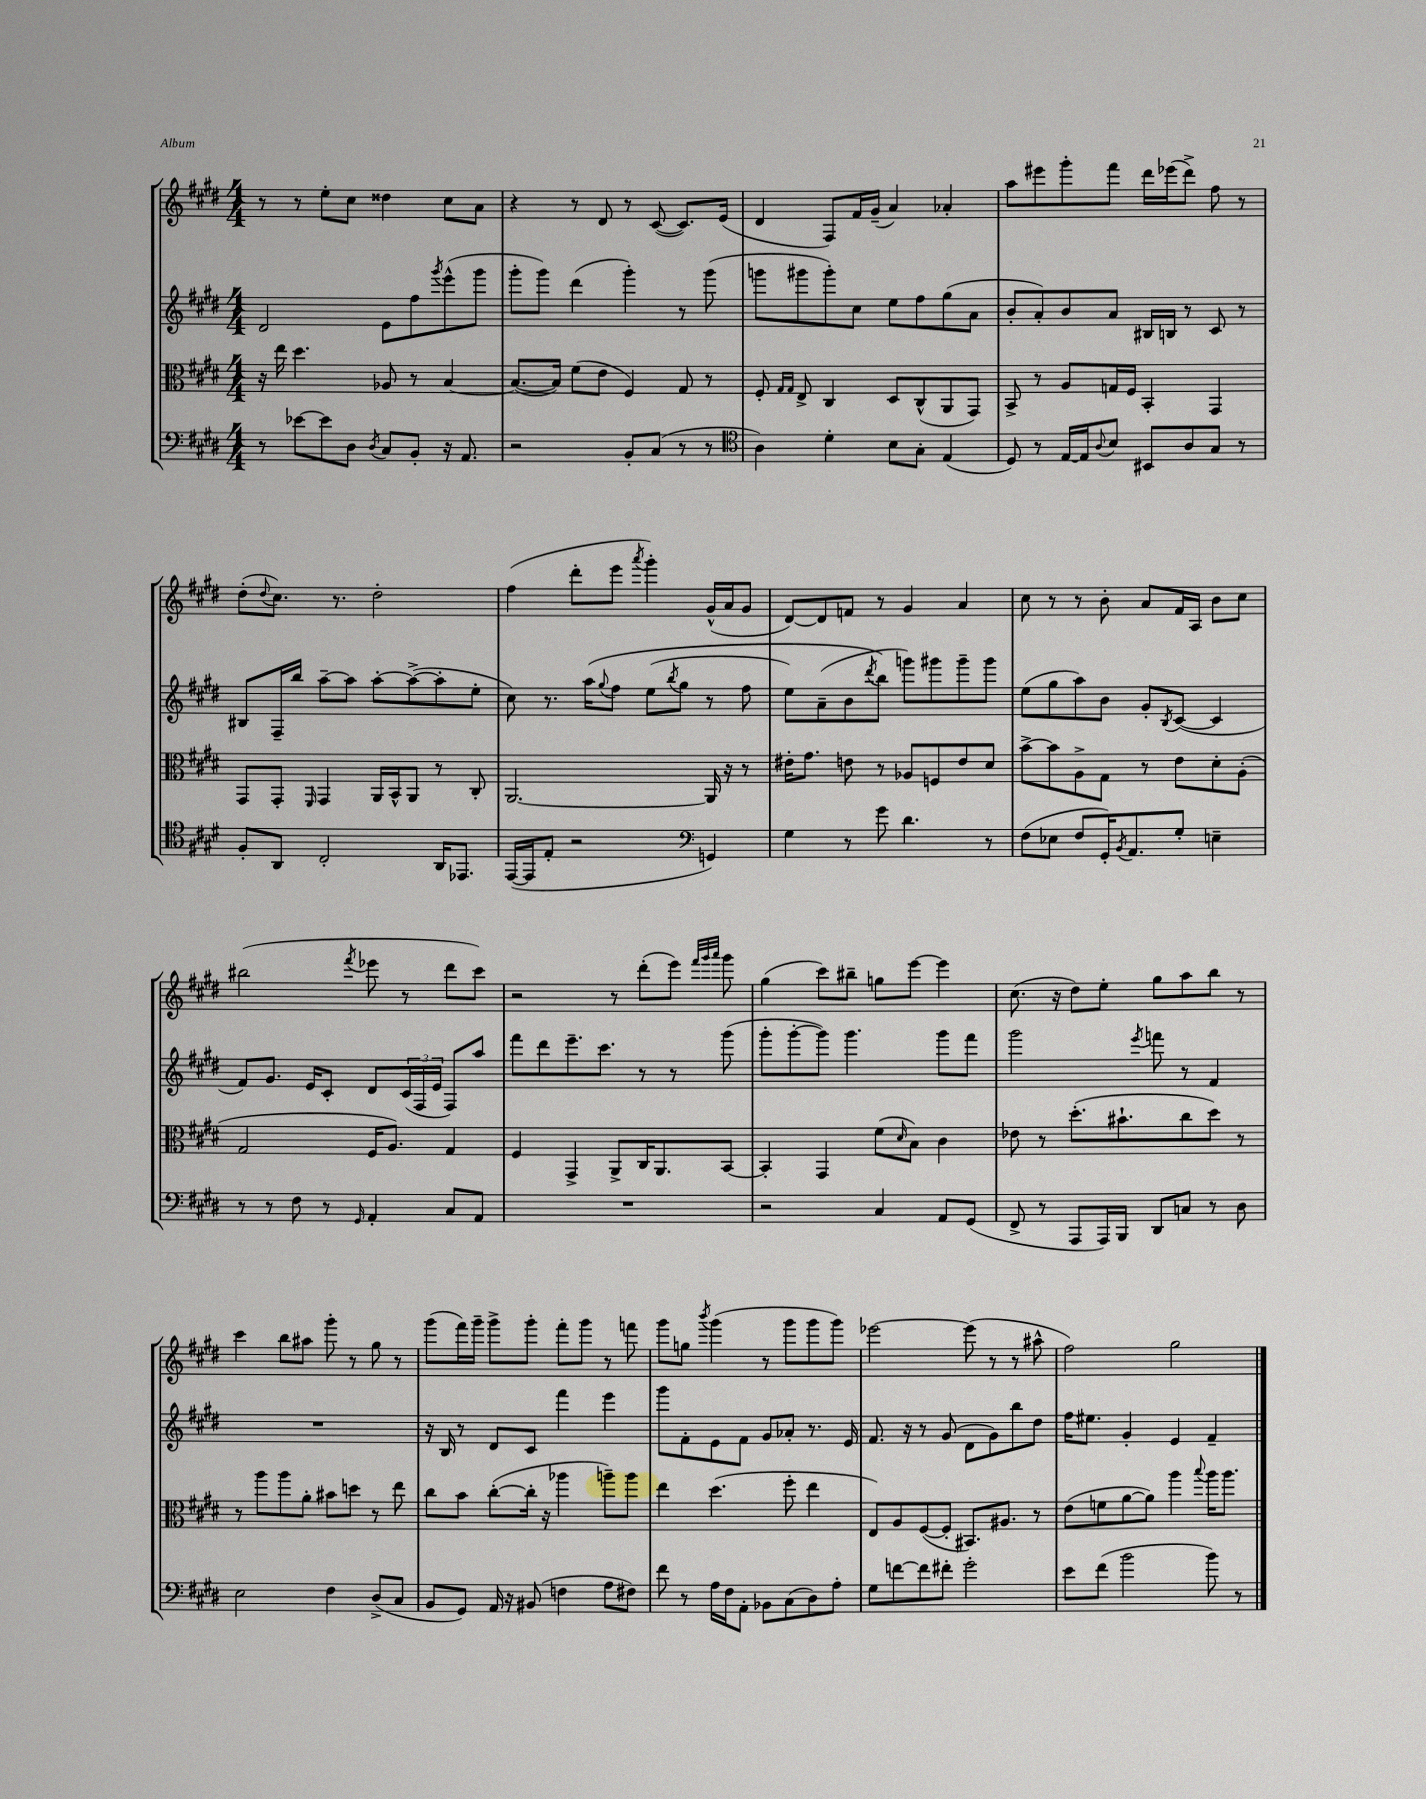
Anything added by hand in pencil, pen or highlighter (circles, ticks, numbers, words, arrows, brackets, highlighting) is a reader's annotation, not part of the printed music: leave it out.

**kern	**kern	**kern	**kern
*part4	*part3	*part2	*part1
*staff4	*staff3	*staff2	*staff1
*clefF4	*clefC3	*clefG2	*clefG2
*k[f#c#g#d#]	*k[f#c#g#d#]	*k[f#c#g#d#]	*k[f#c#g#d#]
*M4/4	*M4/4	*M4/4	*M4/4
=110	=110	=110	=110
8r	16r	2d#/	8r
.	16ee\	.	.
[8e-X\L	4.dd#\	.	8r
8e-\]	.	.	8ee'\L
8D#\J	.	.	8cc#\J
8qD#/	.	.	.
8C#/L	8A-X/	8e\L	4dd##X\
8BB'/J	8r	8ff#\	.
.	.	8qggg#/	.
16r	[4B/	(8eee^^\	8cc#\L
8.AA/	.	.	.
.	.	8ggg#\J	8a\J
=111	=111	=111	=111
2r	(8.B/L_	8ggg#'\L	4r
.	.	8ggg#\J)	.
.	16B/Jk])	.	.
.	(8f#\L	(4ddd#\	8r
.	8e\J	.	8d#/
8BB'/L	4F#/)	4ggg#'\)	8r
(8C#/J	.	.	([8c#/
8r	8G#/	8r	8.c#/L])
8r	8r	(8ggg#\	.
.	.	.	(16e/Jk
=112	=112	=112	=112
*clefC4	*	*	*
4A\)	8F#'/	8gggn\L	4d#/
.	16qqG#/LL	.	.
.	16qqG#/JJ	.	.
.	8E^/	8ggg#X\	.
4d#'\	4C#/	8ggg#'\)	8F#/L)
.	.	8cc#\J	16f#/L
.	.	.	(16g#~/JJ
8B\L	8D#/L	8ee\L	4a/)
8G#'\J	(8C#^^/	8ff#\	.
(4E/	8AA/	(8gg#\	4a-X'/
.	8GG#/J)	8a\J	.
=113	=113	=113	=113
8D#/)	8BB^/	8b'/L	8aa\L
8r	8r	8a'/)	8eee#X\
[16E/LL	8A/L	8b/	8ggg#'\
16E/J]	.	.	.
8qqA/	.	.	.
8B/J	16Gn/L	8a/J	8fff#\J
.	16F#/JJ	.	.
8BB#X/L	4BB'/	16B#X/LL	16ddd#\LL
.	.	16Bn/JJ	(16eee-X\J
8A/	.	8r	8ddd#^\J)
8G#/J	4GG#/	8c#/	8ff#\
8r	.	8r	8r
!!LO:LB:g=z
=114	=114	=114	=114
8F#'/L	8GG#/L	8B#X/L	(8dd#'\L
.	.	.	8qqdd#/
8AA/J	8GG#'/J	16F#~/L	8.cc#\J)
.	.	16bb/JJ	.
.	16qqFF#/	.	.
2C#'/	4GG#/	[8aa~\L	.
.	.	.	8.r
.	.	8aa\J]	.
.	16AA/LL	[8aa'\L	2dd#'\
.	16BB^^/J	.	.
.	8AA/J	(8aa^\_	.
16AA/KL	8r	8aa'\]	.
8.EE-X/J	.	.	.
.	8C#'/	8ee'\J	.
=115	=115	=115	=115
([16EE/LL	[2.AA/	8cc#\)	(4ff#\
16EE/J]	.	.	.
8E'/J	.	8.r	.
2r	.	.	8ddd#'\L
.	.	(16aa\KL	.
.	.	8qqgg#/	.
.	.	8ff#\J	8eee\J
.	.	.	8qaaa/
.	.	(8ee\L	4ggg#'\)
.	.	8qbb/	.
.	.	8gg#\J	.
*clefF4	*	*	*
4GGn/)	16AA/]	8r	(16g#^^/LL
.	16r	.	16a/J
.	8r	8ff#\	8g#/J
=116	=116	=116	=116
4G#\	16e#X'\KL	8ee\L)	[8d#/L)
.	8.g#\J	.	.
.	.	(8a~\	8d#/]
8r	8en\	8b\	8fn/J
.	.	8qddd#/	.
8g#\	8r	8bb\J)	8r
4.d#\	8A-X/L	8gggn\L)	4g#/
.	8Fn/	8ggg#X\	.
.	8e/	8ggg#~\	4a/
8r	8d#/J	8ggg#\J	.
=117	=117	=117	=117
(8F#\L	[8b^\L	(8ee\L	8cc#\
8E-X\J	8b\]	8gg#\	8r
8F#/L	8A^\	8aa\)	8r
16GG#'/K)	8G#\J	8b\J	8b'\
8qBB/	.	.	.
8.AA/	.	.	.
.	8r	8g#'/L	8a/L
.	.	8qB/	.
8G#'/J	8e\L	([8c#/J	16f#/L
.	.	.	16A/JJ
4En~\	8d#'\	4c#/]	8b\L
.	(8A'\J	.	8cc#\J
!!LO:LB:g=z
=118	=118	=118	=118
8r	2G#/	8f#/L)	(2bb#X\
8r	.	8.g#/J	.
8F#\	.	.	.
.	.	16e/KL	.
8r	.	8c#'/J	.
16qqGG#/	.	.	8qfff#/
4AA'/	16F#/KL	8d#/L	8eee-X\
.	8.A/J)	.	.
.	.	(24c#/L	8r
.	.	24F#/	.
.	.	24e/JJ	.
8C#/L	4G#/	8F#/L)	8ddd#\L
8AA/J	.	8aa/J	8ccc#\J)
=119	=119	=119	=119
1r	4F#/	8fff#\L	2r
.	.	8ddd#\	.
.	4GG#^/	8.eee~\	.
.	.	8.ccc#\J	.
.	8AA^/L	.	8r
.	16C#/K	8r	(8ddd#'\L
.	8.AA/	.	.
.	.	8r	8eee\J)
.	.	.	32qqfff#/LLL
.	.	.	32qqggg#/
.	.	.	32qqaaa/JJJ
.	[8BB/J	(8ggg#\	8ggg#\
=120	=120	=120	=120
2r	4BB'/]	8ggg#'\L	(4gg#\
.	.	[8ggg#'\	.
.	4GG#/	8ggg#\J])	8ccc#\L)
.	.	4.ggg#\	8bb#X~\J
4C#/	(8f#\L	.	8ggn\L
.	16qqd#/	.	.
.	8B\J)	.	[8eee\J
8AA/L	4c#\	8ggg#\L	4eee\]
(8GG#/J	.	8fff#\J	.
=121	=121	=121	=121
8FF#^/	8e-X\	2ggg#\	(8.cc#\
8r	8r	.	.
.	.	.	16r
8AAA/L	(8.dd#'\L	.	8dd#\L)
16AAA/L)	.	.	8ee'\J
16BBB/JJ	8.b#X`\	.	.
.	.	8qeee/	.
8DD#/L	.	8fffn\	8gg#\L
8Cn/J	8cc#\	8r	8aa\
8r	8dd#\J)	4f#/	8bb\J
8D#\	8r	.	8r
!!LO:LB:g=z
=122	=122	=122	=122
2E\	8r	1r	4ccc#\
.	8aa\L	.	.
.	8aa\	.	8bb\L
.	8a'\J	.	8aa#X\J
4F#\	8b#X\L	.	8ggg#'\
.	8ddn\J	.	8r
(8D#^/L	8r	.	8gg#\
8C#/J	8ee\	.	8r
=123	=123	=123	=123
8BB/L	8cc#\L	16r	(8ggg#\L
.	.	16B/	.
8GG#/J)	8b\J	8r	16fff#\L)
.	.	.	16ggg#~\JJ
16AA/	([8cc#'\L	8d#/L	8ggg#^\L
16r	.	.	.
(8BB#X/	16cc#'\Jk]	8c#/J	8ggg#'\J
.	16r	.	.
4Fn\	4aa-X\	4fff#\	8fff#'\L
.	.	.	8ggg#\J
8A\L	8aan~\L)	4eee\	8r
8F#X\J)	8aa\J	.	8fffn\
=124	=124	=124	=124
8f#\	4ee\	8ggg#\L	8ggg#\L
8r	.	8f#'\	8ggn\J
.	.	.	8qbbb/
16A\LL	(4.dd#\	8e\	(4ggg#\
16F#\J	.	.	.
8AA'\J	.	8f#\J	.
8BB-X\L	.	8g#/L	8r
(8C#\	8ff#'\	8a-X'/J	8ggg#\L
8D#\)	4ee\	8.r	8ggg#\
8A'\J	.	.	8ggg#\J)
.	.	16e/	.
=125	=125	=125	=125
8G#\L	8E/L)	8.f#/	[2eee-X\
[8fn\	8A/	.	.
.	.	16r	.
8f\]	([8F#/	8r	.
8f#X'\J	8F#'/J]	(8g#/	.
2g#'\	8.BB#X/L)	8d#\L	(8eee-\]
.	.	8g#\)	8r
.	8.A#X/J	.	.
.	.	8bb\	8r
.	8r	8dd#\J	8aa#X^^\
=126	=126	=126	=126
8e\L	(8e\L	16ff#\KL	2ff#\)
.	.	8.ee#X\J	.
(8f#\J	8fn\	.	.
2b\	[8a\	4g#'/	.
.	8a\J])	.	.
.	4aa\	4e/	2gg#\
.	8qqbb/	.	.
8b\)	16aa\KL	4f#~/	.
.	8.aa\J	.	.
8r	.	.	.
==	==	==	==
*-	*-	*-	*-
